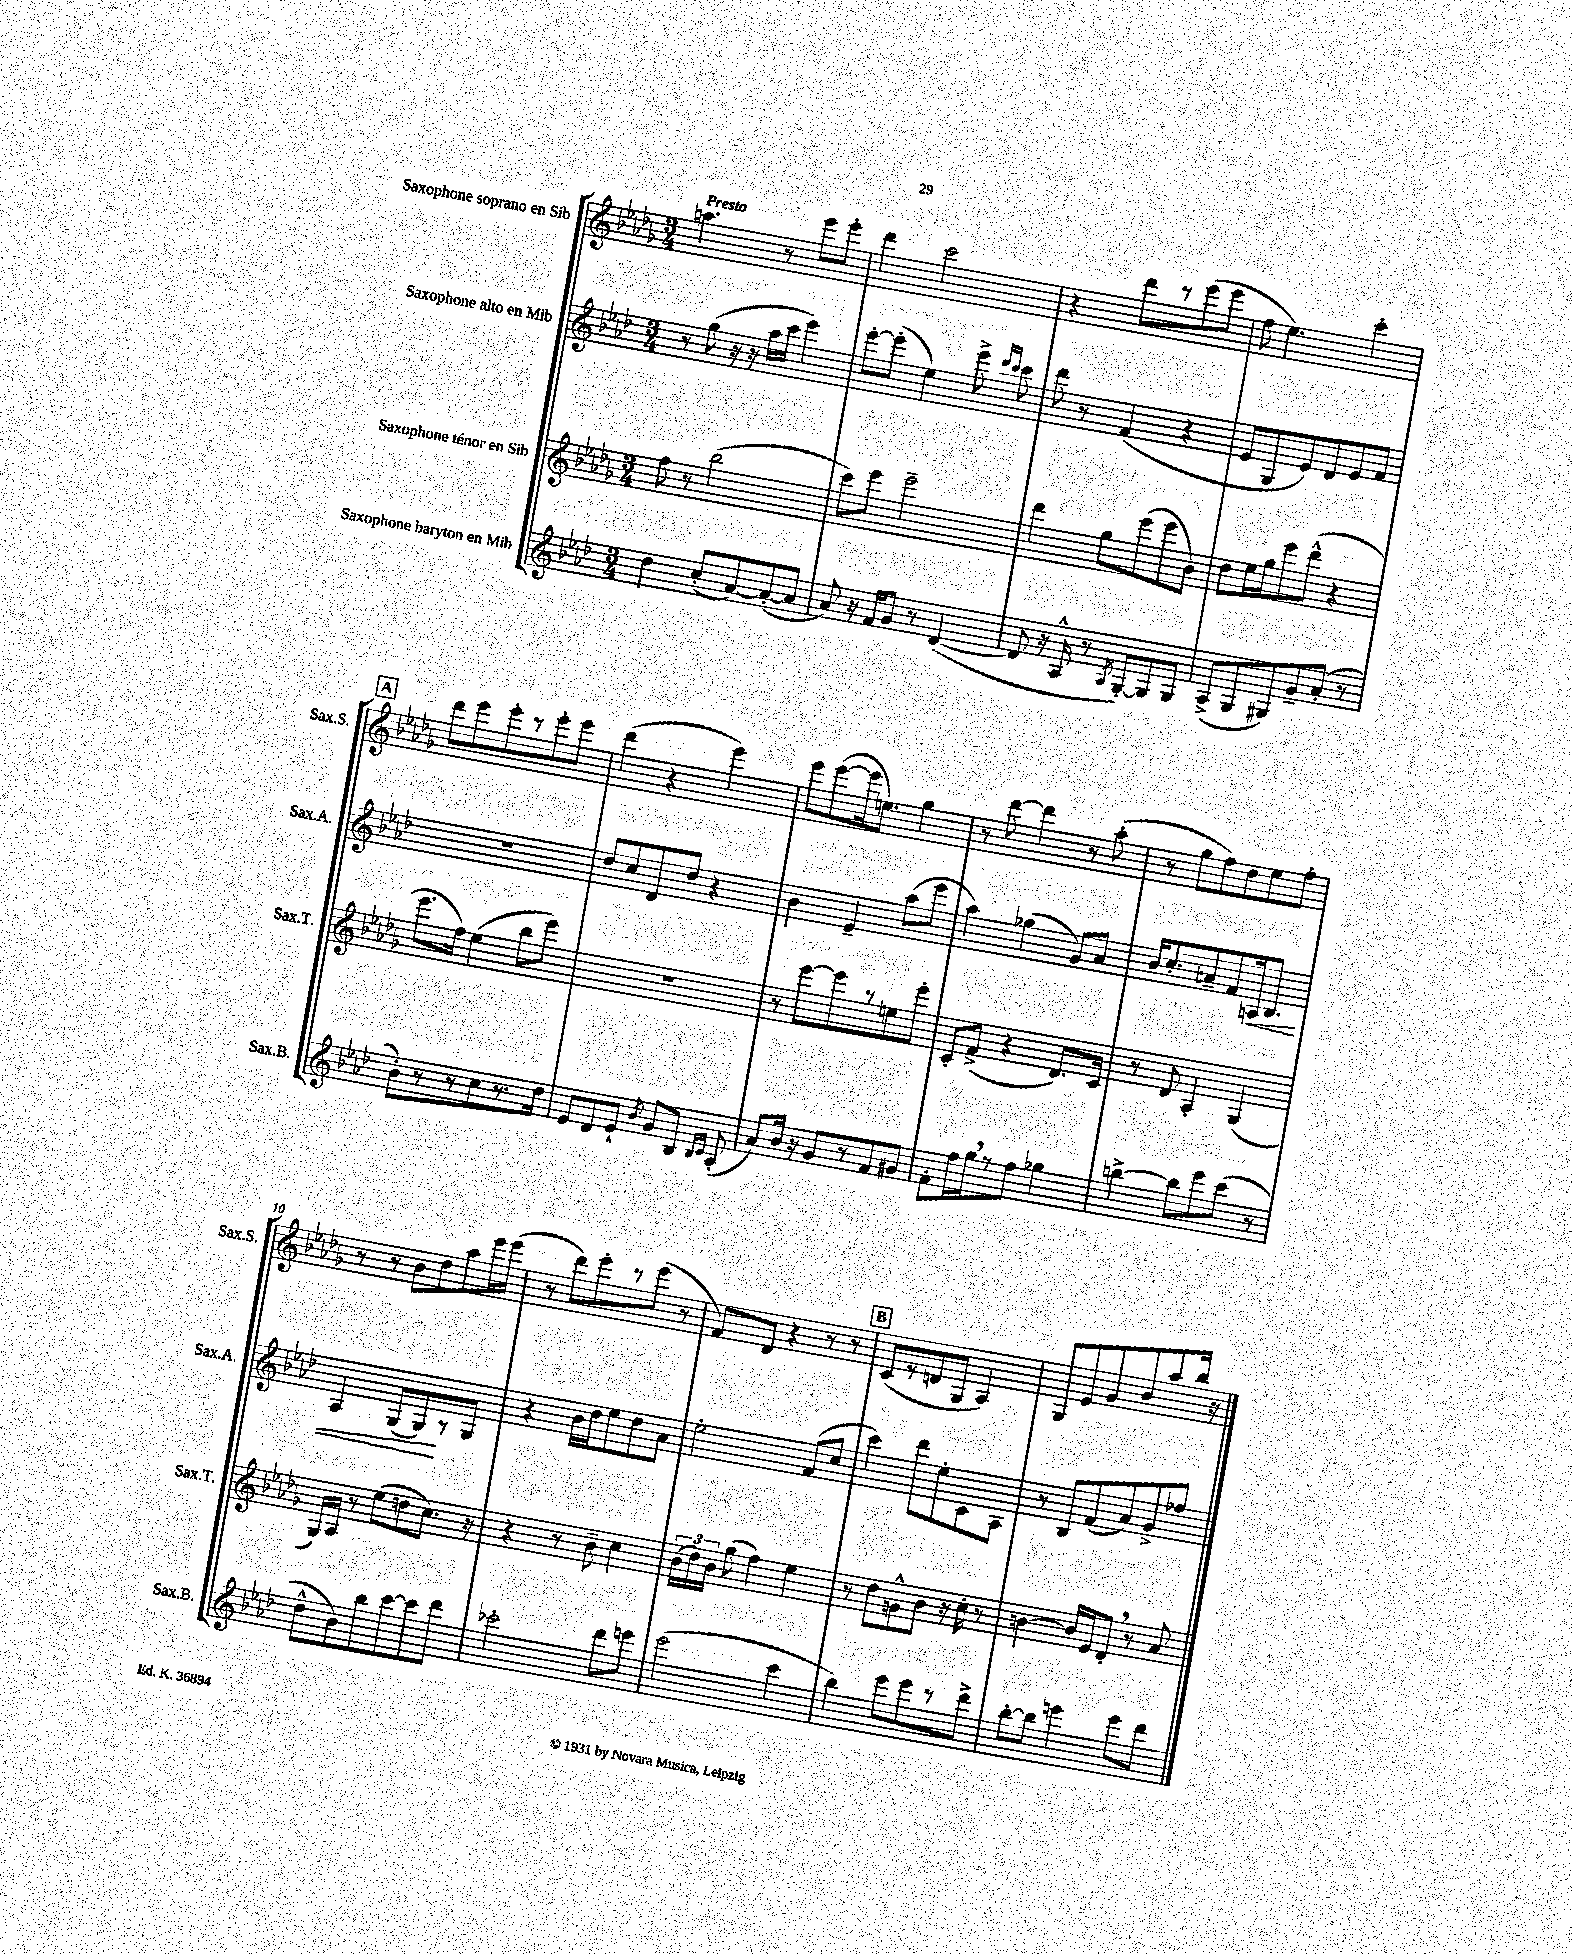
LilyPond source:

<<
\new StaffGroup <<
\new Staff = "s0" \with { instrumentName = "Saxophone soprano en Sib" shortInstrumentName = "Sax.S." } {
    \clef treble \key des \major \numericTimeSignature \time 3/4 \tempo "Presto"
    \autoBeamOff a''4. r8 ees'''8[ ees'''8]-. |
    des'''4 c'''2 |
    r4 des'''8[ r8 ees'''8( ees'''8] |
    f''8 ees''4.) c'''4-. |
    \mark \markup { \box "A" } des'''8[ ees'''8 ees'''8-. r8 ees'''8-. ees'''8] |
    des'''4( r4 ees'''4) |
    ees'''8[ ees'''8~( ees'''16 e''8.]) ges''4 |
    r8 des'''8~ des'''4 r8 aes''8-.( |
    r8 ges''8[ f''8) des''8 ees''8 f''8]-. |
    r8 r8 bes'8[ des''8 aes''8 ees'''16 ees'''16]( |
    r8 des'''8[) ees'''8-. r8 ees'''8]( r8 |
    f'8[) des'8] r4 r8 r8 |
    \mark \markup { \box "B" } c'8[( r8 d'8 ges8] aes4) |
    ges8[ ees'8 ges'8 bes'8 aes''8 bes''16] r16 \bar "|." |
}
\new Staff = "s1" \with { instrumentName = "Saxophone alto en Mib" shortInstrumentName = "Sax.A." } {
    \clef treble \key aes \major \numericTimeSignature \time 3/4
    \autoBeamOff r8 g''8( r16 r16 aes''16[ c'''16] ees'''4) |
    ees'''8[~-. ees'''8]-.( ees''4) ees'''8-> \grace { des'''16[ c'''16] } c'''8 |
    des'''8 r8 f'4( r4 |
    ees'8[ g8 ees'8) des'8 ees'8 f'8] |
    \mark \markup { \box "A" } R2. |
    des''8[ c''8 des'8 des''8] r4 |
    bes'4 ees'4-- aes''8[( ees'''8] |
    aes''4) ges''4( g'8[) aes'8] |
    bes'16[ c''8.-. a'8-- f'8 a16\< bes8.] |
    aes4 g8[( g8\!) r8 g8] |
    r4 bes'16[ des''16 ees''8 des''8 aes'8] |
    ees''2-. f'8[( c''8] |
    \mark \markup { \box "B" } c'''4) des'''8[ ees''8-. c'8 aes8] |
    r8 bes8[ f'8( aes'8) g'8-> fes''8] \bar "|." |
}
\new Staff = "s2" \with { instrumentName = "Saxophone ténor en Sib" shortInstrumentName = "Sax.T." } {
    \clef treble \key des \major \numericTimeSignature \time 3/4
    \autoBeamOff f''8 r8 bes''2( |
    c'''8[) ees'''8] ees'''2-- |
    des'''4 ges''8[ ees'''8( ees'''8 bes'8]) |
    des''8[ ees''16 ges''16 ees'''8 des'''8]-^( r4 |
    \mark \markup { \box "A" } ees'''8.[ f''16]) ees''4( bes''8[ ees'''8]) |
    R2. |
    r8 ees'''8[~ ees'''8 r8 e''8 ees'''8]-. |
    c'8[-. f'8]->( r4 des'8.[) c'16] |
    r8 des'8 aes4-. ges4( |
    ges16[) aes16] r8 ees''8[( d''8 c''8.]) r16 |
    r4 r8 bes'8-- c''4 |
    \tuplet 3/2 { bes'16[( des''16) bes'16] } ges''8( f''4) ees''4 |
    \mark \markup { \box "B" } r8 des''8[ g'8-^ bes'8] r16 c''16-. r8 |
    b'4~ b'16[ ees'16 des'8]-. \breathe r8 aes'8 \bar "|." |
}
\new Staff = "s3" \with { instrumentName = "Saxophone baryton en Mib" shortInstrumentName = "Sax.B." } {
    \clef treble \key aes \major \numericTimeSignature \time 3/4
    \autoBeamOff des''4 c''8[-.( aes'8~) aes'8~-.( aes'8] |
    aes'8) r16 f'16[ g'8] r8 des'4~( |
    des'8 r16 aes16-^ r8 \acciaccatura { aes8 } g8[~-.) g8 g8] |
    aes8[->( g8 gis8) g'8-- aes'8]-.( r8 |
    \mark \markup { \box "A" } bes'8[-.) r8 r8 c''8 r8. des''16] |
    ees'8[ des'8 ees'8]-! \acciaccatura { bes'8 } g'8[ bes8] \grace { bes16[ c'16] } aes8-.( |
    aes'8[) bes'16] r16 g'8[ r8 f'8 gis'8] |
    f'8[-. f''16 g''16 \breathe r8 f''8] ges''4 |
    b''4~-> b''8[ ees'''8 c'''8]( r8 |
    des''8[-^ bes'8) bes''8 c'''8~ c'''8 des'''8] |
    ces'''2-. des'''8[ e'''8] |
    ees'''2( c'''4 |
    \mark \markup { \box "B" } bes''4) ees'''8[ ees'''8 r8 des'''8]-> |
    bes''8[~-. bes''8] e'''4 e'''8[ des'''8] \bar "|." |
}
>>
>>
